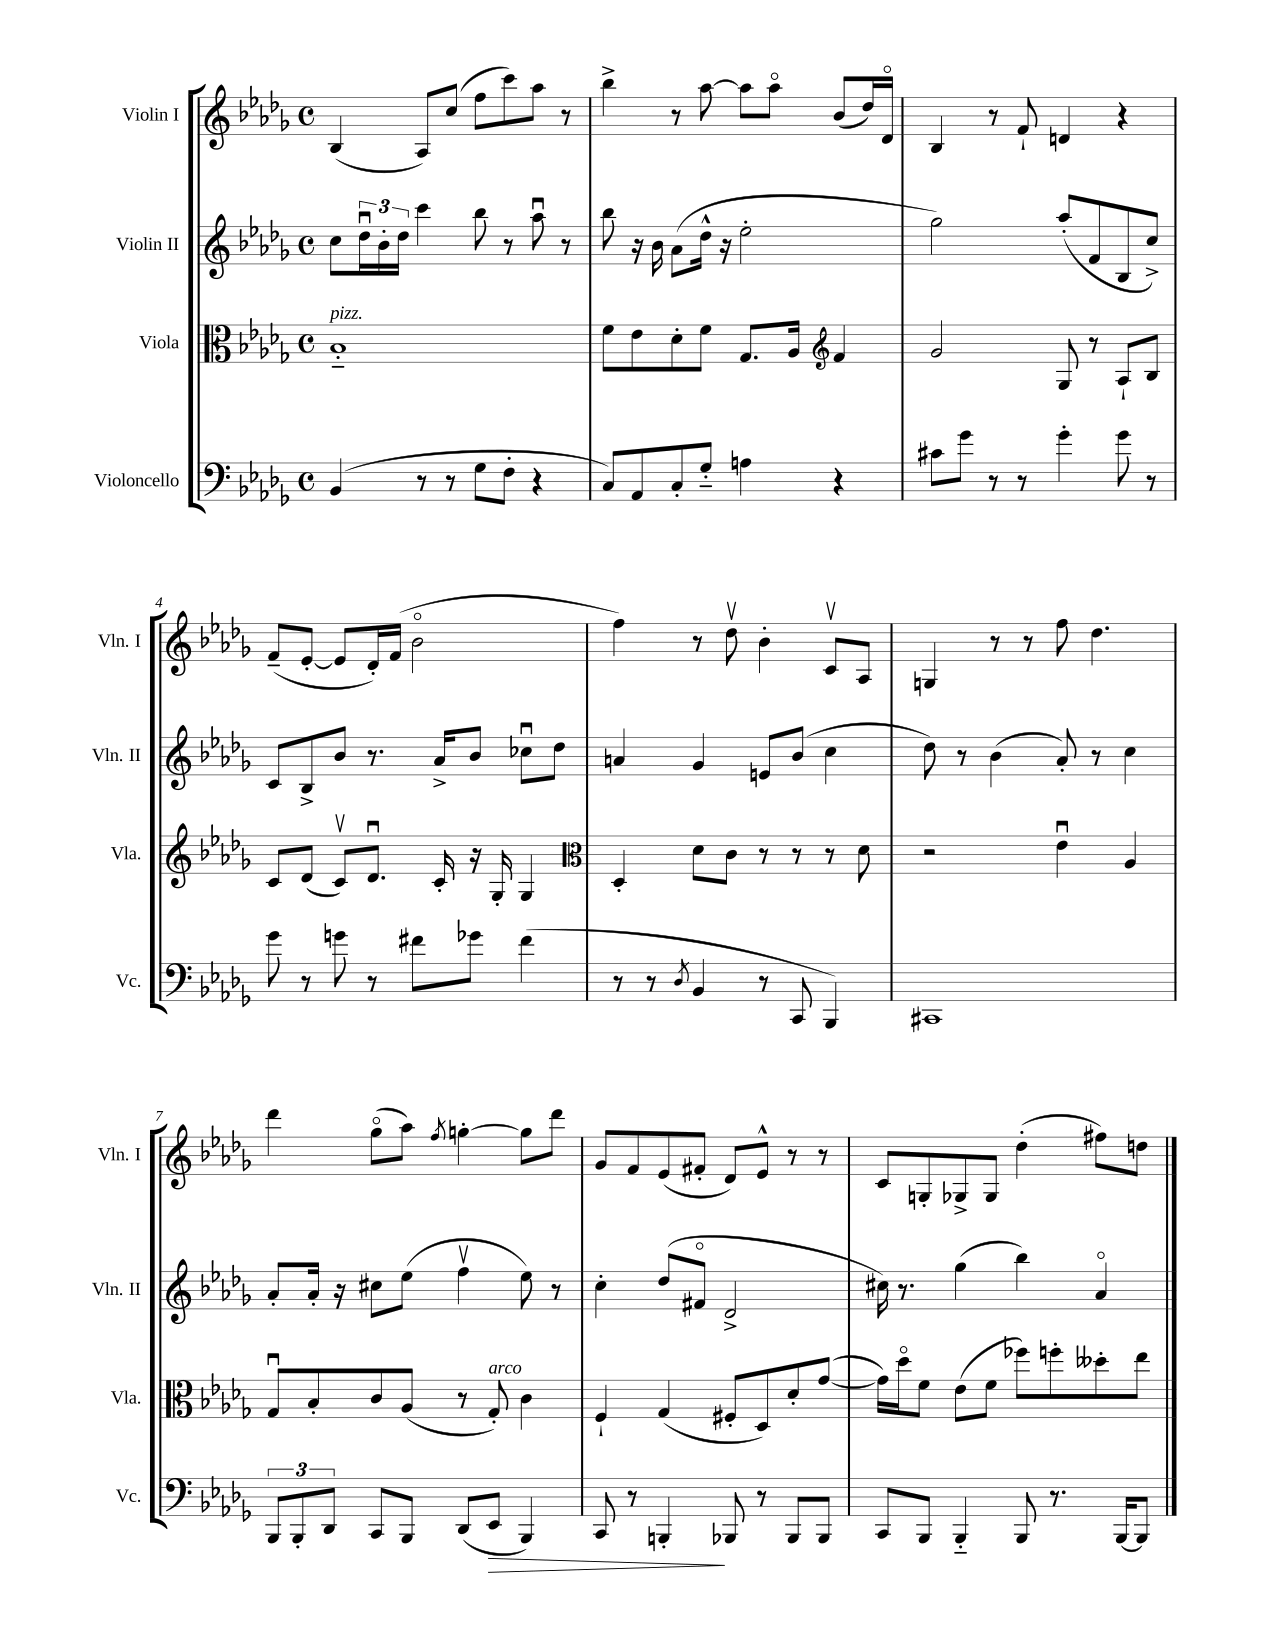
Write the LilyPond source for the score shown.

<<
\new StaffGroup <<
\new Staff = "s0" \with { instrumentName = "Violin I" shortInstrumentName = "Vln. I" } {
    \clef treble \key des \major \defaultTimeSignature \time 4/4
    bes4( aes8) c''8( f''8 c'''8) aes''8 r8 |
    bes''4-> r8 aes''8~ aes''8 aes''8\flageolet bes'8( des''16) des'16\flageolet |
    bes4 r8 f'8-! d'4 r4 |
    f'8--( ees'8~-. ees'8 des'16-.) f'16( bes'2\flageolet |
    f''4) r8 des''8\upbow bes'4-. c'8\upbow aes8 |
    g4 r8 r8 f''8 des''4. |
    des'''4 ges''8\flageolet( aes''8) \acciaccatura { f''8 } g''4~-. g''8 des'''8 |
    ges'8 f'8 ees'8( fis'8-. des'8) ees'8-^ r8 r8 |
    c'8 g8-. ges8-> ges8 des''4-.( fis''8) d''8 \bar "|." |
}
\new Staff = "s1" \with { instrumentName = "Violin II" shortInstrumentName = "Vln. II" } {
    \clef treble \key des \major \defaultTimeSignature \time 4/4
    c''8 \tuplet 3/2 { des''16\downbow bes'16-. des''16 } c'''4 bes''8 r8 aes''8\downbow r8 |
    bes''8 r16 bes'16 aes'8( des''16-^ r16 ees''2-. |
    ges''2) aes''8-.( f'8 bes8 c''8->) |
    c'8 bes8-> bes'8 r8. aes'16-> bes'8 ces''8\downbow des''8 |
    a'4 ges'4 e'8 bes'8( c''4 |
    des''8) r8 bes'4( aes'8-.) r8 c''4 |
    aes'8-. aes'16-. r16 cis''8 ees''8( f''4\upbow ees''8) r8 |
    c''4-. des''8( fis'8\flageolet des'2-> |
    cis''16) r8. ges''4( bes''4) aes'4\flageolet \bar "|." |
}
\new Staff = "s2" \with { instrumentName = "Viola" shortInstrumentName = "Vla." } {
    \clef alto \key des \major \defaultTimeSignature \time 4/4
    bes1-_^\markup { \italic "pizz." } |
    f'8 ees'8 des'8-. f'8 ges8. aes16 \clef treble f'4 |
    ges'2 ges8 r8 aes8-! bes8 |
    c'8 des'8( c'8\upbow) des'8.\downbow c'16-. r16 ges16-. ges4 |
    \clef alto des4-. des'8 c'8 r8 r8 r8 des'8 |
    r2 ees'4\downbow aes4 |
    ges8\downbow bes8-. c'8 aes8( r8 ges8-.^\markup { \italic "arco" }) c'4 |
    f4-! ges4( fis8-. des8) des'8-. ges'8~( |
    ges'16) des''16\flageolet f'8 ees'8( f'8 fes''8) f''8-. deses''8-. ees''8 \bar "|." |
}
\new Staff = "s3" \with { instrumentName = "Violoncello" shortInstrumentName = "Vc." } {
    \clef bass \key des \major \defaultTimeSignature \time 4/4
    bes,4( r8 r8 ges8 f8-. r4 |
    c8) aes,8 c8-. ges8-_ a4 r4 |
    cis'8 ges'8 r8 r8 ges'4-. ges'8 r8 |
    ges'8 r8 g'8 r8 fis'8 ges'8 fis'4( |
    r8 r8 \acciaccatura { des8 } bes,4 r8 c,8 bes,,4) |
    cis,1 |
    \tuplet 3/2 { bes,,8 bes,,8-. des,8 } c,8 bes,,8 des,8( ees,8\> bes,,4) |
    c,8 r8 b,,4-.\! bes,,8 r8 bes,,8 bes,,8 |
    c,8 bes,,8 bes,,4-_ bes,,8 r8. bes,,16~ bes,,8 \bar "|." |
}
>>
>>
